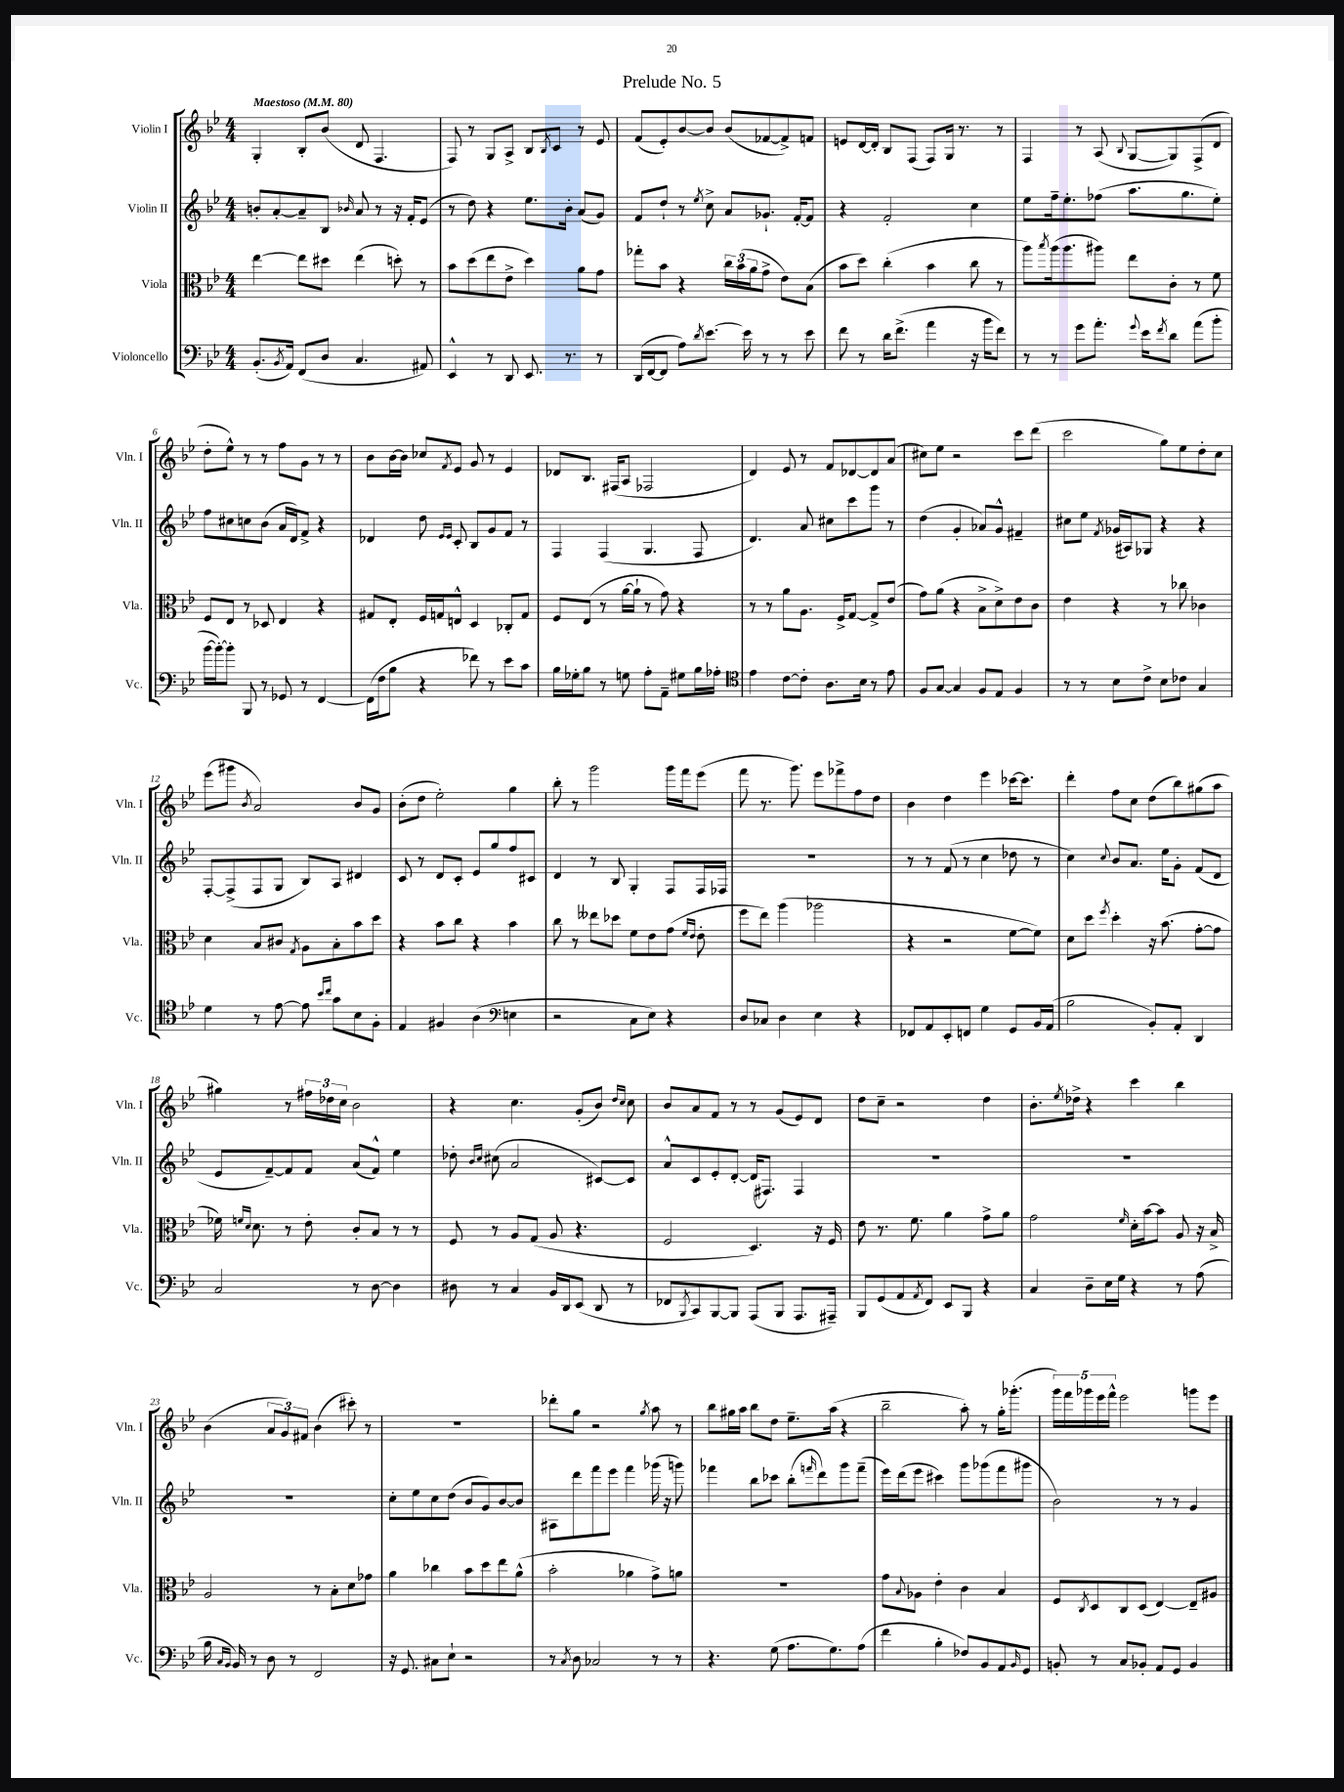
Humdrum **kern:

**kern	**kern	**kern	**kern
*staff4	*staff3	*staff2	*staff1
*clefF4	*clefC3	*clefG2	*clefG2
*k[b-e-]	*k[b-e-]	*k[b-e-]	*k[b-e-]
*M4/4	*M4/4	*M4/4	*M4/4
*MM80	*MM80	*MM80	*MM80
(8.BB-'/L	[4ee-\	8b'/L	4G'/
.	.	[8a'/	.
8qBB-/	.	.	.
16AA/Jk)	.	.	.
(8FF/L	8ee-\]L	8a~/]	8B-'/L
8D/J	8dd#\J	8B-/J	(8b-/J
.	.	16qqb-/	.
4.C/	(4ee-\	8a/	8d/
.	.	8r	4.F/
.	8dd'\)	16r	.
.	.	16f'/LK	.
8AA#/)	8r	(8e-/J	.
=	=	=	=
4EE-^^/	8b-\L	8r	8F/)
.	(8dd\	8dd\)	8r
8r	8ee-\	4r	8G/L
8DD/	8e-^\J	.	8A^/J
8.EE-/	4dd\)	8.ee-\L	8B-/L
.	.	.	8qB-/
.	.	.	8c/J
8.r	.	16b-'\Jk	.
.	8a\L	(8a/L	8r
8r	8g\J	8g/J)	8e-/
=	=	=	=
(16DD/LL	8gg-'\L	8f/L	(8f/L
[16FF/J	.	.	.
8FF/]J	8b-\J	8dd`/J	8e-'/)
8A\L)	4r	8r	[8b-/
8qd/	.	8qee-/	.
[8.e-\J	.	8cc^\	8b-/]J
.	24cc\LL	8a/L	(8b-/L
.	(24b-\	.	.
16e-\]	.	.	.
.	24a\J	.	.
8r	8g^\J	8.g-`/J	[8f-/
8r	8e-\L)	.	8f-^/])
.	.	[16f'/LK	.
8e-\	(8B-\J	8f/]J	8f/J
=	=	=	=
8f\	8b-\L	4r	8e/L
8r	8dd\J)	.	[16d/L
.	.	.	16d'/]JJ
16d\LK	(4cc'\	2f'/	8B-/L
(8.f^\J	.	.	.
.	.	.	(8F/J
4a\	4b-\	.	8F/L)
.	.	.	16G/Jk
.	.	.	8.r
16r	8cc\	4cc\	.
16b-\LK	.	.	.
8f\J)	8r	.	8r
=	=	=	=
8r	8aa\L)	8ee-\L	4F/
.	8qbb-/	.	.
8r	(16aa\k	16ff~\k	.
.	8.aa\	8.ee-'\	.
8g\L	.	.	8r
8.a'\J	8aa#\J)	(8ff-\J	(8A/
.	.	.	8qqB-/
.	8ee-\L	8.aa\L	[8G/L
8qqg/	.	.	.
16e-\LK	.	.	.
8qf/	.	.	.
8d\J	8c'\J	.	8G/])
.	.	8.gg\	.
(8a\L	8r	.	(8F^/
8b-'\J	8f\	8ee-'\J)	8d/J
=	=	=	=
[16b-\LL	8F/L	8ff\L	8dd'\L
16b-'\_J)	.	.	.
8b-'\]J	8E-/J	8cc#\	8ee-^^\J)
8BBB-/	8r	8cc\	8r
8r	8D-/	(8b-\J	8r
8GG-/	4E-/	16a/LL	8ff\L
.	.	16d/J)	.
8r	.	8f^/J	8g\J
[4FF/	4r	4r	8r
.	.	.	8r
=	=	=	=
(16FF\]LL	8G#/L	4d-/	8b-\L
16F\J	.	.	.
8B-\J	8E-'/J	.	[16b-\L
.	.	.	16b-\]JJ
4r	16F/LL	8dd\	8cc-/L
.	16G/J	.	.
.	.	16qqe-/LL	.
.	.	16qqe-/JJ	8qf/
.	8E^^/J	8c'/	8e-/J
8f-\)	4D/	8B-/L	8g/
8r	.	8g/	8r
8e-\L	8C-'/L	8f/J	4e-/
8c\J	8G/J	8r	.
=	=	=	=
16B-\LL	8F/L	4F/	8d-/L
16G-'\J	.	.	.
8B-\J	(8E-/J	.	8.B-/J
8r	8r	(4F/	.
.	.	.	(16F#/LK
8G\	[16a\LL	.	8A/J
.	16a`\]JJ	.	.
8A'\L	8r	4.G/	2F-/
8AA~\J	8g\)	.	.
8G#\L	4r	.	.
16B-\L	.	8F/	.
16A-'\JJ	.	.	.
=	=	=	=
*clefC4	*	*	*
4e-\	8r	4.d/)	4d/)
.	8r	.	.
[8c\L	8a\L	.	8e-/
8c'\]J	8.A\J	8a/	8r
8.A\L	.	8cc#\L	8f/L
.	16F^/LK	.	.
.	[8G/J	8ccc\	[8d-/
16B-\Jk	.	.	.
8r	8G^/]L	8ggg\J	8d-/]
8e-\	(8e-/J	8r	(8a/J
=	=	=	=
8F/L	8g\L)	(4dd\	8cc#\L)
[8G/J	(8a\J	.	8ee-\J
4G/]	4r	4g'/	2r
8F/L	8B-^\L	8a-/L)	.
8E-/J	8d^\)	8g^^/J	.
4F/	8e-\	4f#~/	8ccc\L
.	8c\J	.	(8ddd\J
=	=	=	=
8r	4e-\	8cc#\L	2ccc\
8r	.	8ee-\J	.
.	.	8qf/	.
8B-\L	4r	(16g-/LL	.
.	.	16A#/J)	.
8c^\J	.	8G-/J	.
8B-\L	8r	4r	8gg\L)
8c-\J	8cc-\	.	8ee-\
4G/	4c-\	4r	8dd'\
.	.	.	8cc\J
=	=	=	=
4d\	4d\	[8F'/L	(8eee-\L
.	.	(8F^/]	8ggg#\J
.	.	.	8qb-/
8r	8B-/L	8F/	2a/)
[8e-\	8c#/J	8G/J	.
.	8qG/	.	.
8e-\]	8A\L	8B-/L)	.
16qqb-/LL	.	.	.
16qqcc/JJ	.	.	.
8g\L	8B-'\	8A/J	.
8B-\	8b-\	4d#/	8b-/L
8F'\J	8dd\J	.	8g/J
=	=	=	=
4E-/	4r	8c/	(8b-'\L
.	.	8r	8dd\J
4F#/	8b-\L	8d/L	2ee-'\)
.	8cc\J	8c'/J	.
(4A\	4r	8e-/L	.
.	.	8gg/	.
*clefF4	*	*	*
4E\	4b-\	8ff/	4gg\
.	.	8c#/J	.
=	=	=	=
2r	8cc\	4d/	8bb-'\
.	8r	.	8r
.	8ee--\L	8r	2ggg\
.	8dd-\J	8B-/	.
8C\L	8f\L	4G'/	.
8E-\J)	8e-\	.	.
4r	(8g\J	8F/L	16ggg\LL
.	.	.	16fff\J
.	16qqf/LL	.	.
.	16qqe-/JJ	.	.
.	8e-'\	16F/L	(8eee-\J
.	.	16F-/JJ	.
=	=	=	=
8D/L	8ff\L	1r	8fff\
8C-/J	8ee-\J)	.	8.r
4D\	(4aa\	.	.
.	.	.	8.ggg\)
4E-\	2aa-\	.	8eee-\L
.	.	.	8fff-^\
4r	.	.	8ff\
.	.	.	8dd\J
=	=	=	=
8FF-/L	4r	8r	4b-\
8AA/	.	8r	.
8EE-'/	2r	(8f/	4dd\
8FF/J	.	8r	.
4G\	.	4cc\	4eee-\
8GG/L	[8f\L	8dd-\	[16ccc-\LK
.	.	.	8.ccc-\]J
16BB-/L	8f\]J)	8r	.
(16AA/JJ	.	.	.
=	=	=	=
2B-\	8d\L	4cc\)	4ddd'\
.	8dd\J	.	.
.	8qff/	8qqcc/	.
.	4dd'\	8b-/L	8ff\L
.	.	8.a/J	8cc\J
8BB-'/L)	16r	.	(8dd\L
.	(8.b-\	16ee-\LK	.
8AA'/J	.	8g'\J	8bb-\)
4DD/	[8g'\L	(8f/L	(8gg#\
.	8g\]J	8d/J	8aa\J
=	=	=	=
2C/	16f-\)	8e-/L	4gg#\)
.	16qqf/LL	.	.
.	16qqd/JJ	.	.
.	8.d\	.	.
.	.	[8f~/)	.
.	8r	8f/]	8r
.	8e-'\	8f/J	24ff#\LL
.	.	.	24dd-\
.	.	.	24cc\JJ
8r	8c'/L	(8a/L	2b-\
[8D\	8B-/J	8f^^/J)	.
4D\]	8r	4ee-\	.
.	8r	.	.
=	=	=	=
8D#\	8F/	8dd-'\	4r
.	.	16qqb-/LL	.
.	.	16qqcc/JJ	.
8r	8r	(8cc#\	.
4C/	8A/L	2a/	4.cc\
.	(8G/J	.	.
16BB-/LL	8A/	.	.
16DD/J	.	.	.
(8EE-/J	4.r	.	(8g'/L
8DD/	.	[8c#/L)	8b-/J)
.	.	.	16qqdd/LL
.	.	.	16qqcc/JJ
8r	.	8c#/]J	8cc\
=	=	=	=
8FF-/L	2F/	8a^^/L	8b-/L
8qBBB-/	.	.	.
8CC/)	.	8c/	8a/
[8BBB-/	.	8e-'/	8f/J
8BBB-/]J	.	[8d'/J	8r
(8AAA/L	4.D/)	(16d/]LK	8r
.	.	8.F#/J)	.
8BBB-/J	.	.	(8g/L
8.AAA/L	.	4F#/	8e-/)
.	16r	.	8d/J
16AAA#~/Jk)	16F/	.	.
=	=	=	=
8BBB-/L	8e-\	1r	8dd\L
(8GG/	8.r	.	8cc~\J
8AA/	.	.	2r
.	8.f\	.	.
8qAA/	.	.	.
8FF/J)	.	.	.
8EE-/L	4a\	.	.
8BBB-/J	.	.	.
4r	8g^\L	.	4dd\
.	8a\J	.	.
=	=	=	=
4C/	2g\	1r	8.b-'\L
.	.	.	8qee-/
.	.	.	16dd-^\Jk
8D~\L	.	.	4r
16E-\L	.	.	.
16G\JJ	.	.	.
.	16qqf/	.	.
4r	16d'\LL	.	4ccc\
.	[16b-\J	.	.
.	8b-\]J	.	.
8r	8A/	.	4bb-\
(8A\	16r	.	.
.	16B-^/	.	.
=	=	=	=
16B-\	2A/	1r	(4b-\
16qqC/LL	.	.	.
16qqBB-/JJ	.	.	.
16BB-/)	.	.	.
8r	.	.	.
8D\	.	.	12a/L
.	.	.	12g/)
8r	.	.	.
.	.	.	12f#/J
2FF/	8r	.	(4b-\
.	8B-'\L	.	.
.	8d\	.	8ccc#'\)
.	8g-\J	.	8r
=	=	=	=
16r	4a\	8cc'\L	1r
8.GG/	.	.	.
.	.	8ee-\	.
8C#\L	4cc-\	8cc\	.
8E-`\J	.	(8dd\J	.
2r	8b-\L	8b-/L	.
.	8dd\	8g/)	.
.	8ee-\	[8b-/	.
.	(8a^^\J	8b-/]J	.
=	=	=	=
8r	2b-'\	8A#\L	8ddd-'\L
8qC/	.	.	.
8D\	.	8ddd\	8gg\J
2C-/	.	8fff\	2r
.	.	8eee-\J	.
.	4a-\	4fff\	.
.	.	.	8qgg/
8r	8g^\L)	(16ggg-\	8aa\
.	.	16r	.
8r	8a\J	8ggg\)	8r
=	=	=	=
4.r	1r	4fff-\	8bb-\L
.	.	.	16gg#\L
.	.	.	16aa\JJ
.	.	8bb-\L	8bb-\L
(8G\	.	8ccc-\J	8dd\J
8.A\L	.	(8bb-'\L	8.ee-~\L
.	.	16qqfff/	.
.	.	8ddd\)	.
8.G\)	.	.	(16aa\Jk
.	.	8ggg\	4r
(8A\J	.	(8fff~\J	.
=	=	=	=
4f\	8g\L	16eee-\LL)	2bb-~\
.	.	(16ddd\J	.
.	8qqB-/	.	.
.	8A-\J	8eee-\J	.
4B-'\	4e-'\	4ccc#\)	.
8F-/L)	4c\	8ggg\L	8aa'\)
8BB-/	.	(8ggg-\	8r
8AA/	4B-/	8fff\	16gg'\LK
.	.	.	(8.ggg-'\J
16qqBB-/	.	.	.
8GG/J	.	8ggg#\J	.
=	=	=	=
8BB'/	8F/L	2b-\)	20ggg\LL)
.	.	.	20fff\
.	.	.	20ggg-\
.	8qC/	.	.
8r	8D/	.	.
.	.	.	20eee-\
.	.	.	20fff^^\JJ
8C/L	8C/	.	2eee-\
8BB-'/J	(8D/J	.	.
8AA/L	[4E-/)	8r	.
8GG/J	.	8r	.
4BB-/	8E-~/]L	4g/	8ggg\L
.	8A#/J	.	8eee-\J
==	==	==	==
*-	*-	*-	*-
